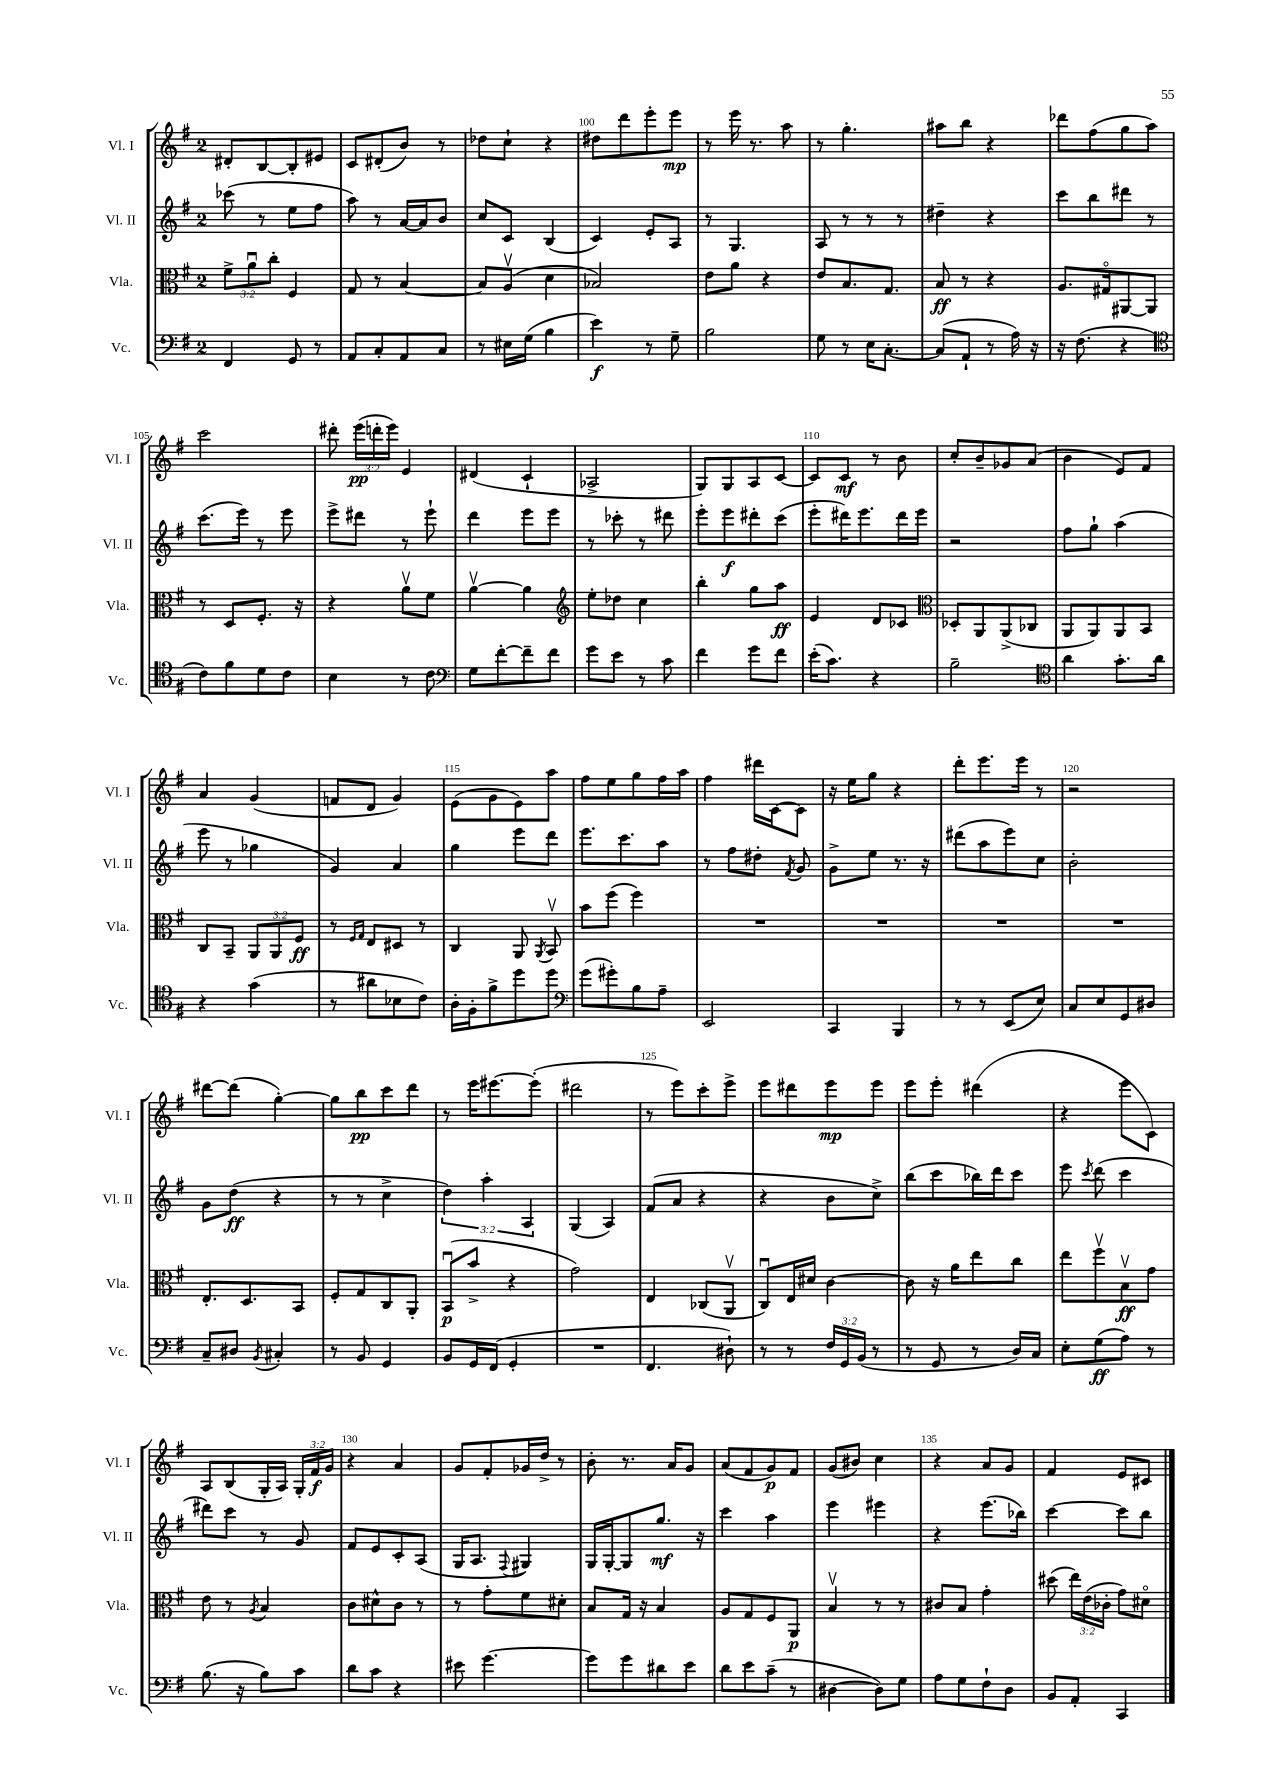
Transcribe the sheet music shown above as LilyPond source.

<<
\new StaffGroup <<
\new Staff = "s0" \with { instrumentName = "Vl. I" shortInstrumentName = "Vl. I" } {
    \clef treble \key g \major \once \override Staff.TimeSignature.style = #'single-digit \time 2/4 \override Staff.TupletNumber.text = #tuplet-number::calc-fraction-text
    \autoBeamOff dis'8[-. b8~ b8-. eis'8] |
    c'8[ dis'8-.( b'8]) r8 |
    des''8[ c''8]-! r4 |
    dis''8[ d'''8 e'''8-. e'''8]\mp |
    r8 e'''16 r8. a''8 |
    r8 g''4.-. |
    ais''8[ b''8] r4 |
    des'''8[ fis''8( g''8 a''8]) |
    c'''2 |
    dis'''8-. \tuplet 3/2 { e'''16[\pp( d'''16-. e'''16]) } e'4 |
    dis'4( c'4-! |
    aes2-> |
    g8[) g8 a8 c'8]~ |
    c'8[ c'8]\mf r8 b'8 |
    c''8[-. b'8-- ges'8 a'8]( |
    b'4 e'8[) fis'8] |
    a'4 g'4( |
    f'8[ d'8] g'4) |
    e'8[( g'8 e'8) a''8] |
    fis''8[ e''8 g''8 fis''16 a''16] |
    fis''4 dis'''16[ c'16~ c'8] |
    r16 e''16[ g''8] r4 |
    d'''8[-. e'''8. e'''16] r8 |
    r2 |
    dis'''8[~ dis'''8]( g''4~-.) |
    g''8[ b''8\pp c'''8 d'''8] |
    r8 e'''16[ eis'''8.~ eis'''8]-.( |
    dis'''2 |
    r8 e'''8[) c'''8-. e'''8]-> |
    e'''8[ dis'''8 e'''8\mp e'''8] |
    e'''8[ e'''8]-. dis'''4( |
    r4 e'''8[ c'8]) |
    a8[ b8( g16-. a16]) \tuplet 3/2 { g16[-. fis'16\f g'16] } |
    r4 a'4 |
    g'8[ fis'8-. ges'16 d''16]-> r8 |
    b'8-. r8. a'16[ g'8] |
    a'8[( fis'8 g'8\p) fis'8] |
    g'8[( bis'8]) c''4 |
    r4 a'8[ g'8] |
    fis'4 e'8[ cis'8] \bar "|." |
}
\new Staff = "s1" \with { instrumentName = "Vl. II" shortInstrumentName = "Vl. II" } {
    \clef treble \key g \major \once \override Staff.TimeSignature.style = #'single-digit \time 2/4 \override Staff.TupletNumber.text = #tuplet-number::calc-fraction-text
    \autoBeamOff ces'''8( r8 e''8[ fis''8] |
    a''8) r8 a'16[~ a'16 b'8] |
    c''8[ c'8] b4( |
    c'4) e'8[-. a8] |
    r8 g4. |
    a8 r8 r8 r8 |
    dis''4-- r4 |
    c'''8[ b''8 dis'''8] r8 |
    c'''8.[( e'''16]) r8 e'''8 |
    e'''8[-> dis'''8] r8 e'''8-! |
    d'''4 e'''8[ e'''8] |
    r8 ces'''8-. r8 dis'''8 |
    e'''8[-. e'''8\f dis'''8-. c'''8]( |
    e'''8[-. dis'''16) e'''8. dis'''16 e'''16] |
    r2 |
    fis''8[ g''8]-! a''4( |
    e'''8 r8 ges''4 |
    g'4) a'4 |
    g''4 e'''8[ d'''8] |
    e'''8.[ c'''8. a''8] |
    r8 fis''8[ dis''8]-. \acciaccatura { fis'8 } g'8 |
    g'8[-> e''8] r8. r16 |
    dis'''8[( a''8 e'''8) c''8] |
    b'2-. |
    g'8[ d''8]\ff( r4 |
    r8 r8 c''4-> |
    \tuplet 3/2 { d''4) a''4-. a4 } |
    g4( a4) |
    fis'8[( a'8] r4 |
    r4 b'8[ c''8]->) |
    b''8[( c'''8 bes''16) d'''16 c'''8] |
    e'''8 \acciaccatura { c'''8 } d'''8( c'''4 |
    dis'''8[) c'''8] r8 g'8 |
    fis'8[ e'8 c'8-. a8]( |
    g16[ a8.] \appoggiatura { fis8 } gis4) |
    g16[ g16~-. g8 g''8.]\mf r16 |
    c'''4 a''4 |
    e'''4 eis'''4 |
    r4 e'''8.[( bes''16]) |
    c'''4~ c'''8[ b''8] \bar "|." |
}
\new Staff = "s2" \with { instrumentName = "Vla." shortInstrumentName = "Vla." } {
    \clef alto \key g \major \once \override Staff.TimeSignature.style = #'single-digit \time 2/4 \override Staff.TupletNumber.text = #tuplet-number::calc-fraction-text
    \autoBeamOff \tuplet 3/2 { fis'8[-> a'8\downbow c''8]-. } fis4 |
    g8 r8 b4~ |
    b8[ a8]\upbow( d'4 |
    bes2) |
    e'8[ a'8] r4 |
    e'8[ b8. g8.] |
    b8\ff r8 r4 |
    a8.[ gis16\flageolet ais,8~ ais,8] |
    r8 d8[ fis8.]-. r16 |
    r4 a'8[\upbow fis'8] |
    a'4~\upbow a'4 |
    \clef treble e''8[-. des''8] c''4 |
    b''4-. g''8[ a''8]\ff |
    e'4 d'8[ ces'8] |
    \clef alto des8[-. a,8 a,8->( ces8] |
    a,8[ a,8) a,8 b,8] |
    c8[ b,8]-- \tuplet 3/2 { a,8[ a,8 fis8]\ff } |
    r8 \grace { fis16[ g16] } e8[ dis8] r8 |
    c4 a,8 \acciaccatura { a,8 } b,8\upbow |
    b'8[ fis''8]( fis''4) |
    R2 |
    R2 |
    R2 |
    R2 |
    e8.[-. d8. b,8] |
    fis8[-. g8 c8 a,8]-. |
    b,8[\downbow\p( b'8]-> r4 |
    g'2) |
    e4 ces8[( a,8]\upbow |
    c8[\downbow) e16 dis'16] c'4~ |
    c'8 r16 a'16[ e''8 c''8] |
    e''8[ fis''8\upbow b8\upbow\ff g'8] |
    e'8 r8 \acciaccatura { a8 } b4 |
    c'8[ dis'8-^ c'8] r8 |
    r8 g'8[-. fis'8 dis'8]-. |
    b8[ g16] r16 b4 |
    a8[ g8 fis8 a,8]\p |
    b4\upbow r8 r8 |
    cis'8[ b8] g'4-. |
    dis''8( \tuplet 3/2 { e''16[) e'16( ces'16]-. } g'8[) dis'8]\flageolet \bar "|." |
}
\new Staff = "s3" \with { instrumentName = "Vc." shortInstrumentName = "Vc." } {
    \clef bass \key g \major \once \override Staff.TimeSignature.style = #'single-digit \time 2/4 \override Staff.TupletNumber.text = #tuplet-number::calc-fraction-text
    \autoBeamOff fis,4 g,8 r8 |
    a,8[ c8-. a,8 c8] |
    r8 eis16[ g16]( b4 |
    e'4\f) r8 g8-- |
    b2 |
    g8 r8 e16[ c8.]~-. |
    c8[( a,8]-! r8 a16) r16 |
    r16 fis8.( r4 |
    \clef tenor c'8[) fis'8 d'8 c'8] |
    b4 r8 c'8 |
    \clef bass g8[ fis'8~-. fis'8-- fis'8] |
    g'8[ e'8] r8 c'8 |
    fis'4 g'8[ fis'8] |
    e'16[-.( c'8.]) r4 |
    b2-- |
    \clef tenor a'4 g'8.[-. a'16] |
    r4 g'4( |
    r8 ais'8[ bes8 c'8]) |
    a16[-. fis16-. fis'8-> d''8 d''8] |
    \clef bass g'8[( gis'8-.) b8 a8]-- |
    e,2 |
    c,4 b,,4 |
    r8 r8 e,8[( e8]) |
    c8[ e8 g,8 dis8] |
    c8[-- dis8] \acciaccatura { b,8 } cis4-. |
    r8 b,8 g,4 |
    b,8[ g,16 fis,16]( g,4-. |
    R2 |
    fis,4. dis8-!) |
    r8 r8 \tuplet 3/2 { fis16[ g,16 b,16]( } r8 |
    r8 g,8 r8 d16[) c16] |
    e8[-. g8\ff( a8]) r8 |
    b8.( r16 b8[) c'8] |
    d'8[ c'8] r4 |
    eis'8 g'4.~ |
    g'8[ g'8 dis'8 e'8] |
    d'8[ e'8 c'8]--( r8 |
    dis4~ dis8[) g8] |
    a8[ g8 fis8-! d8] |
    b,8[ a,8]-. c,4 \bar "|." |
}
>>
>>
\layout { \context { \Score currentBarNumber = #97 \override BarNumber.break-visibility = ##(#f #t #t) barNumberVisibility = #(every-nth-bar-number-visible 5) } }
